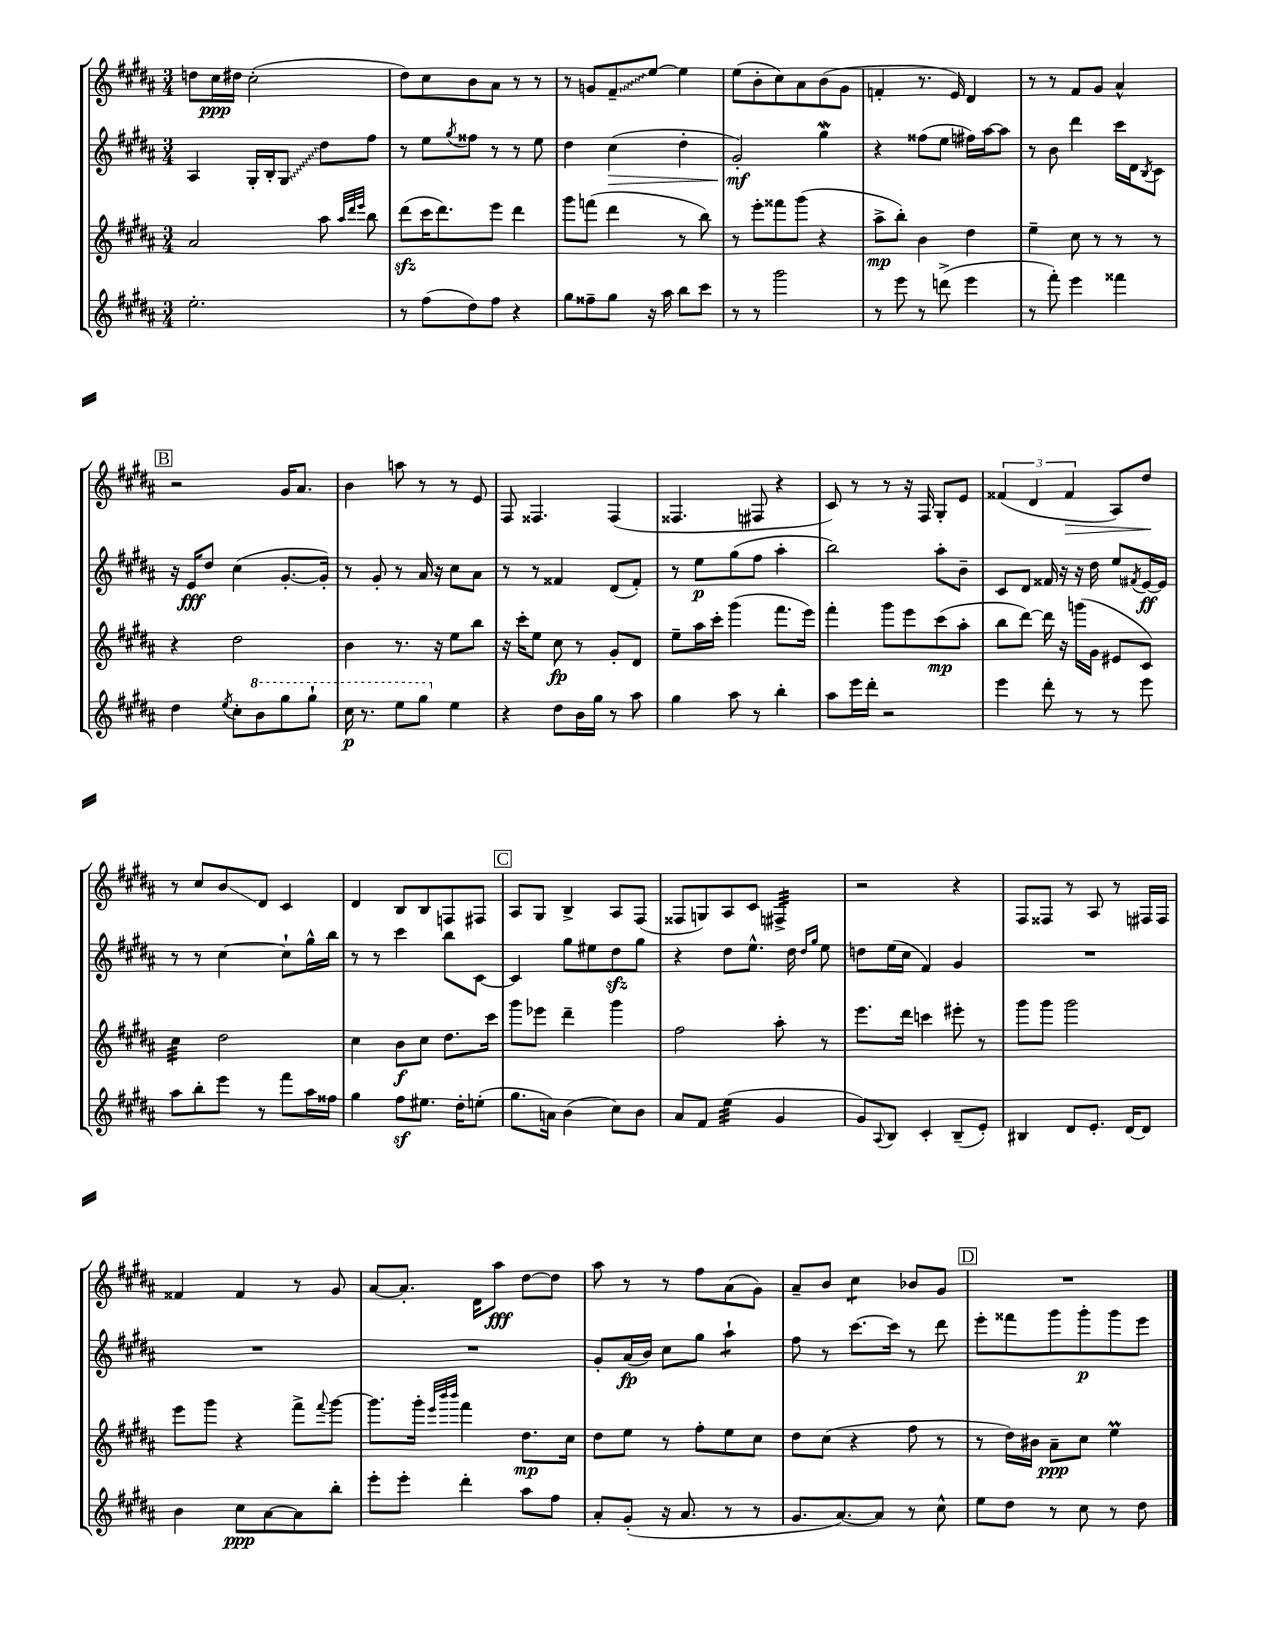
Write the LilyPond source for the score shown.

<<
\new StaffGroup <<
\new Staff = "s0" {
    \clef treble \key b \major \numericTimeSignature \time 3/4
    d''8 cis''16\ppp dis''16 cis''2-.( |
    dis''8) cis''8 b'8 ais'8 r8 r8 |
    r8 g'8 \once \override Glissando.style = #'zigzag fis'8--\glissando e''8~ e''4 |
    e''8( b'8-. cis''8) ais'8 b'8( gis'8 |
    f'4-. r8. e'16) dis'4 |
    r8 r8 fis'8 gis'8 ais'4-^ |
    \mark \markup { \box "B" } r2 gis'16 ais'8. |
    b'4 a''8 r8 r8 e'8 |
    fis8 fisis4. fisis4( |
    fisis4. fis8 r4 |
    cis'8) r8 r8 r16 fis16 gis8-. e'8 |
    \tuplet 3/2 { fisis'4( dis'4 fisis'4\> } ais8) dis''8\! |
    r8 cis''8 b'8\glissando dis'8 cis'4 |
    dis'4 b8 b8 f8 fis8 |
    \mark \markup { \box "C" } ais8 gis8 b4-> ais8 fis8( |
    fisis8 g8) ais8 cis'8 fis4:32-> |
    r2 r4 |
    fis8 fisis8 r8 ais8 r8 fis16 fis16 |
    fisis'4 fisis'4 r8 gis'8 |
    ais'8~ ais'8.-. dis'16 ais''8\fff dis''8~ dis''8 |
    ais''8 r8 r8 fis''8 ais'8( gis'8) |
    ais'8-- b'8 cis''4:8 bes'8 gis'8 |
    \mark \markup { \box "D" } R2. \bar "|." |
}
\new Staff = "s1" {
    \clef treble \key b \major \numericTimeSignature \time 3/4
    ais4 gis16-. b16-. \once \override Glissando.style = #'zigzag gis8\glissando dis''8 fis''8 |
    r8 e''8 \acciaccatura { gis''8 } fisis''8 r8 r8 e''8 |
    dis''4 cis''4\>( dis''4-. |
    gis'2-.\mf\!) gis''4\mordent |
    r4 fisis''8( e''8 fis''16) ais''16~ ais''8 |
    r8 b'8 dis'''4 cis'''16 dis'16 \acciaccatura { b8 } cis'8 |
    \mark \markup { \box "B" } r16 e'16\fff dis''8 cis''4( gis'8.~-. gis'16-.) |
    r8 gis'8-. r8 ais'16 r16 cis''8 ais'8 |
    r8 r8 fisis'4 dis'8( fisis'8-.) |
    r8 e''8\p gis''8( fis''8 ais''4-. |
    b''2) ais''8-. b'8-- |
    cis'8 dis'8 fisis'16 r16 r16 dis''16 e''8 \acciaccatura { fis'8 } e'16~\ff e'16 |
    r8 r8 cis''4~ cis''8-! gis''16-^ b''16 |
    r8 r8 cis'''4 b''8 cis'8~ |
    \mark \markup { \box "C" } cis'4 gis''8 eis''8 dis''8\sfz gis''8 |
    r4 dis''8 e''8.-^ dis''16 \grace { dis''16 gis''16 } e''8 |
    d''8 e''16( cis''16 fis'4) gis'4 |
    R2. |
    R2. |
    R2. |
    gis'8-. ais'16\fp( b'16) cis''8 gis''8 ais''4:8-! |
    fis''8 r8 cis'''8.~ cis'''16 r8 dis'''8 |
    \mark \markup { \box "D" } e'''8-. fisis'''8 gis'''8 gis'''8-.\p gis'''8 e'''8 \bar "|." |
}
\new Staff = "s2" {
    \clef treble \key b \major \numericTimeSignature \time 3/4
    ais'2 ais''8 \grace { ais''32 dis'''32 e'''32 } b''8 |
    dis'''8\sfz( cis'''16 dis'''8.) e'''8 dis'''4 |
    gis'''8 f'''8( dis'''4 r8 b''8) |
    r8 e'''8-. fisis'''8 gis'''8( r4 |
    ais''8->\mp b''8-.) b'4 dis''4 |
    e''4-- cis''8 r8 r8 r8 |
    \mark \markup { \box "B" } r4 dis''2 |
    b'4 r8. r16 e''8 b''8 |
    r16 cis'''16-. e''8 cis''8\fp r8 gis'8-. dis'8 |
    e''8-- ais''16 cis'''16-. gis'''4( fis'''8. e'''16) |
    fis'''4-. gis'''8 e'''8 cis'''8\mp( ais''8-. |
    b''8 dis'''8~) dis'''16 r16 g'''16( gis'16 eis'8 cis'8) |
    cis''4:32 dis''2 |
    cis''4 b'8\f cis''8 dis''8. cis'''16 |
    \mark \markup { \box "C" } gis'''8 ees'''8 dis'''4-- gis'''4 |
    fis''2 ais''8-. r8 |
    e'''8. dis'''16 c'''4 eis'''8-. r8 |
    gis'''8 gis'''8 gis'''2 |
    e'''8 gis'''8 r4 fis'''8-> \appoggiatura { fis'''8 } gis'''8~ |
    gis'''8. gis'''16-. \grace { e'''32 b'''32 b'''32 } fis'''4 dis''8.\mp cis''16 |
    dis''8 e''8 r8 fis''8-. e''8 cis''8 |
    dis''8 cis''8( r4 fis''8 r8 |
    \mark \markup { \box "D" } r8 dis''16) bis'16 ais'8--\ppp cis''8 e''4\prall \bar "|." |
}
\new Staff = "s3" {
    \clef treble \key b \major \numericTimeSignature \time 3/4
    e''2.-. |
    r8 fis''8( dis''8) fis''8 r4 |
    gis''8 fisis''8-- gis''8 r16 ais''16 b''8 cis'''8 |
    r8 r8 gis'''2 |
    r8 e'''8 r8 d'''8->( e'''4 |
    r8 fis'''8-.) e'''4 fisis'''4 |
    \mark \markup { \box "B" } dis''4 \acciaccatura { e''8 } cis''8-. \ottava #1 b''8 gis'''8 gis'''8-! |
    cis'''16\p r8. e'''8 gis'''8 \ottava #0 e''4 |
    r4 dis''8 b'16 gis''16 r8 ais''8 |
    gis''4 ais''8 r8 b''4-. |
    ais''8 e'''16 dis'''16-. r2 |
    e'''4 dis'''8-. r8 r8 e'''8 |
    ais''8 b''8-. e'''8 r8 fis'''8 ais''16 fisis''16 |
    gis''4 fis''8\sf eis''8. dis''16-. e''8-.( |
    \mark \markup { \box "C" } gis''8. a'16) b'4( cis''8) b'8 |
    ais'8 fis'8 e''4:32( gis'4 |
    gis'8) \appoggiatura { ais8 } b8 cis'4-. b8--( e'8-.) |
    bis4 dis'8 e'8.-. dis'16~ dis'8 |
    b'4 cis''8\ppp ais'8~ ais'8 b''8-. |
    e'''8-. e'''8-. dis'''4-. ais''8 fis''8 |
    ais'8-. gis'8-.( r16 ais'8. r8 r8 |
    gis'8. ais'8.~) ais'8 r8 cis''8-^ |
    \mark \markup { \box "D" } e''8 dis''8 r8 cis''8 r8 dis''8 \bar "|." |
}
>>
>>
\layout { \context { \Score \remove "Bar_number_engraver" } }
